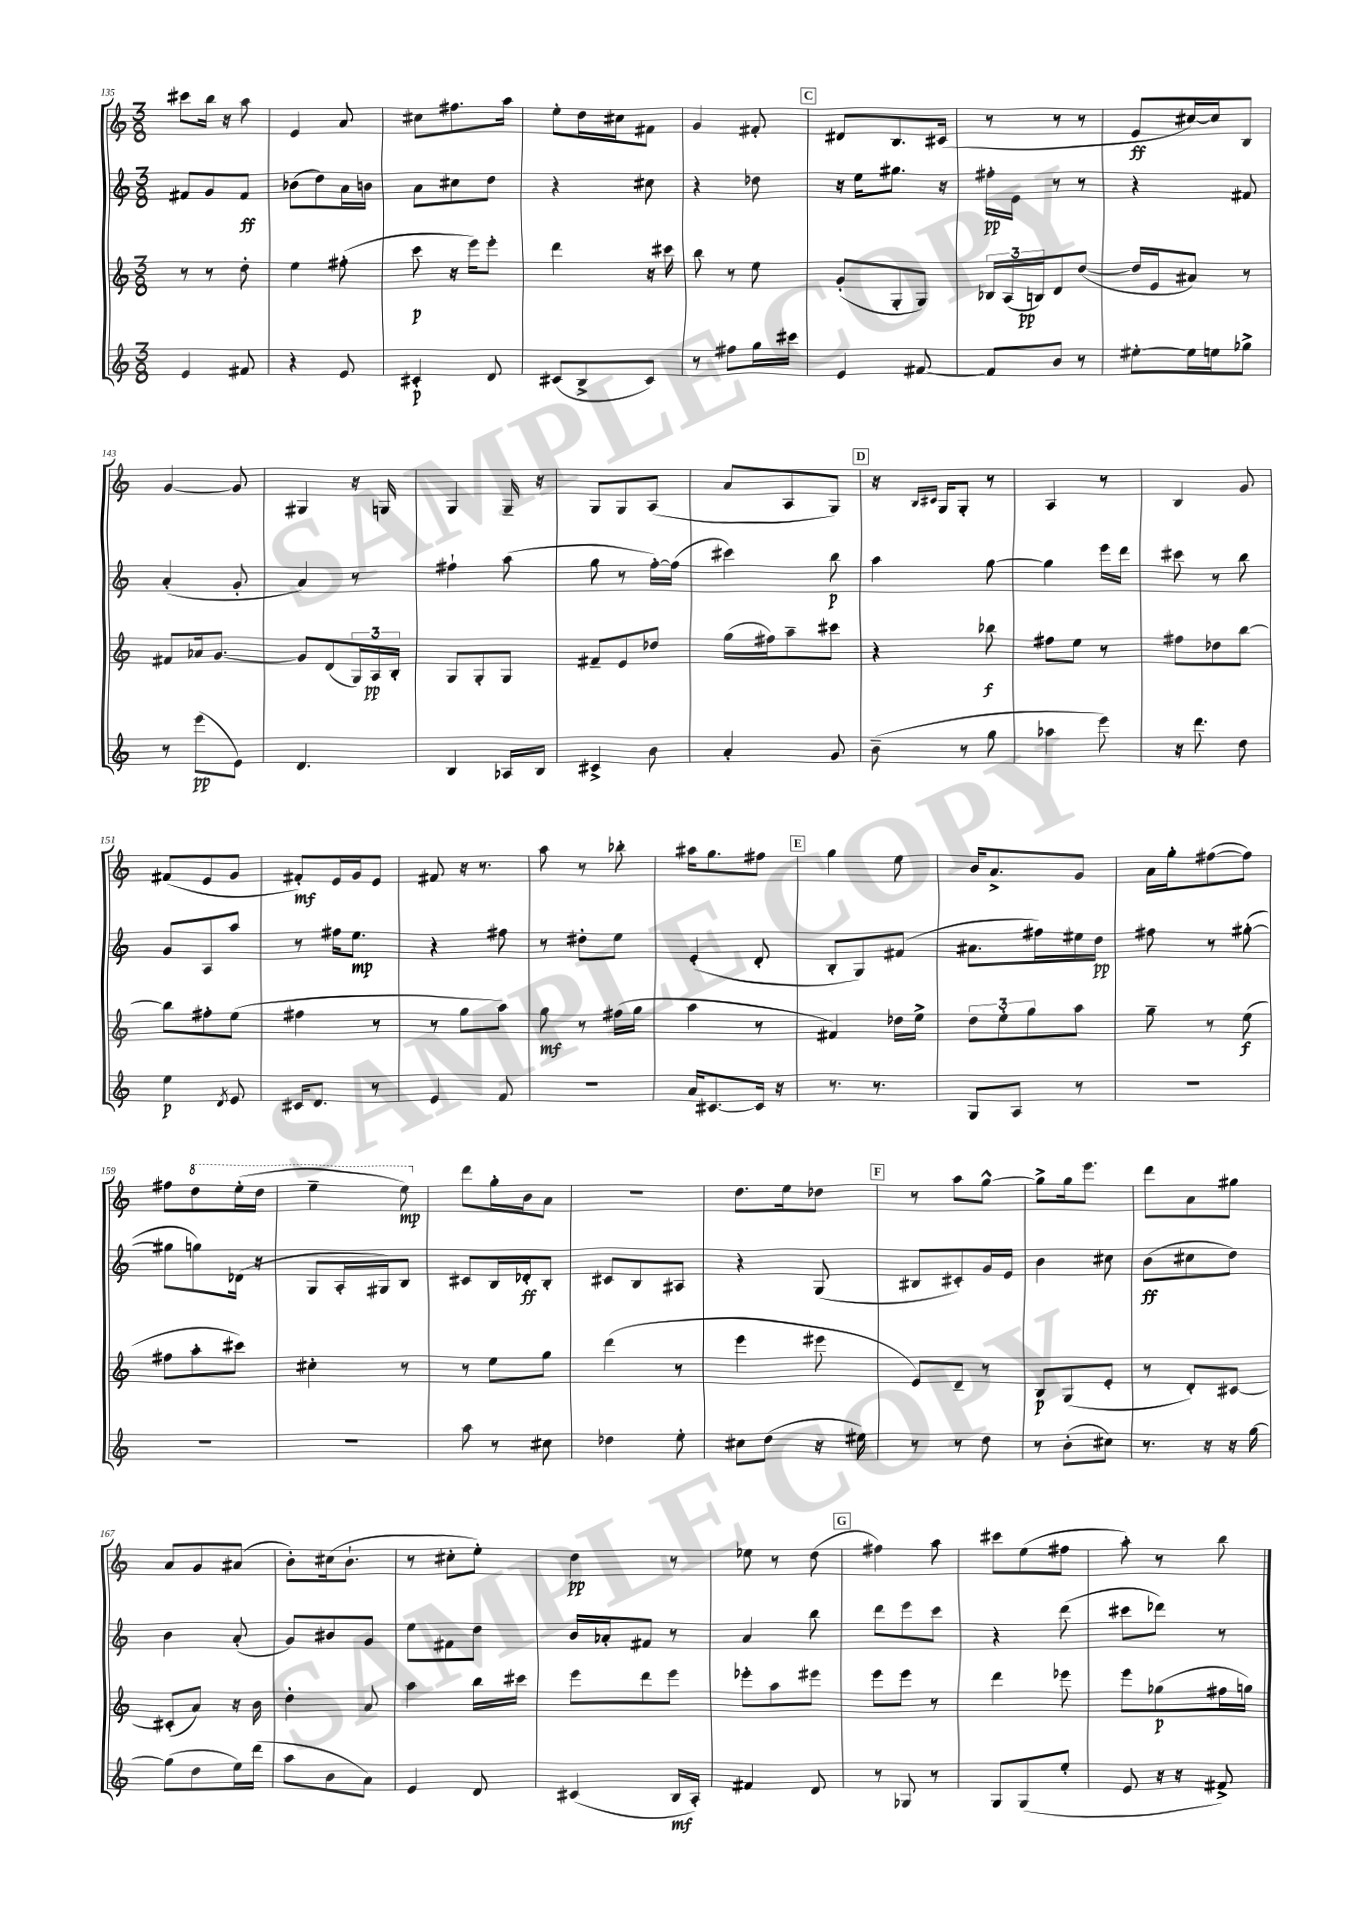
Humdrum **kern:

**kern	**dynam	**kern	**dynam	**kern	**dynam	**kern	**dynam
*part4	*part4	*part3	*part3	*part2	*part2	*part1	*part1
*staff4	*staff4	*staff3	*staff3	*staff2	*staff2	*staff1	*staff1
*clefG2	*	*clefG2	*	*clefG2	*	*clefG2	*
*k[]	*	*k[]	*	*k[]	*	*k[]	*
*M3/8	*	*M3/8	*	*M3/8	*	*M3/8	*
=135	=135	=135	=135	=135	=135	=135	=135
4e/	.	8r	.	8f#X/L	.	8ccc#X\L	.
.	.	8r	.	8g/	.	16bb\Jk	.
.	.	.	.	.	.	16r	.
8f#X/	.	8dd'\	.	8f#/J	ff	8aa\	.
=136	=136	=136	=136	=136	=136	=136	=136
4r	.	4ee\	.	(8b-X\L	.	4e/	.
.	.	.	.	8dd\)	.	.	.
8e/	.	(8ff#X'\	.	16a\L	.	8a/	.
.	.	.	.	16bn\JJ	.	.	.
=137	=137	=137	=137	=137	=137	=137	=137
4c#X'/	p	8ccc\	p	8a\L	.	8cc#X\L	.
.	.	16r	.	8cc#X\	.	8.ff#X\	.
.	.	16eee\KL)	.	.	.	.	.
8d/	.	8eee'\J	.	8dd\J	.	.	.
.	.	.	.	.	.	16aa\Jk	.
=138	=138	=138	=138	=138	=138	=138	=138
(8c#X/L	.	4ddd\	.	4r	.	8ee'\L	.
8B^/	.	.	.	.	.	16dd\L	.
.	.	.	.	.	.	16cc#X\J	.
8c#/J)	.	16r	.	8cc#X\	.	8f#X\J	.
.	.	16ccc#X\	.	.	.	.	.
=139	=139	=139	=139	=139	=139	=139	=139
8r	.	8bb\	.	4r	.	4g/	.
8ff#X\L	.	8r	.	.	.	.	.
16gg\L	.	8ee\	.	8dd-X\	.	8f#X'/	.
16ccc#X\JJ	.	.	.	.	.	.	.
!!LO:REH:place=s1:t=C
=140	=140	=140	=140	=140	=140	=140	=140
4e/	.	(8g'/L	.	16r	.	8d#X/L	.
.	.	.	.	16ee\KL	.	.	.
.	.	8G'/	.	8.gg#X\J	.	8.B/	.
[8f#X/	.	8G/J)	.	.	.	.	.
.	.	.	.	16r	.	(16c#X/Jk	.
=141	=141	=141	=141	=141	=141	=141	=141
8f#/L]	.	24B-X/LL	.	16ff#X'\LL	pp	8r	.
.	.	(24A/	.	.	.	.	.
.	.	.	.	16e\JJ	.	.	.
.	.	24Bn/J)	pp	.	.	.	.
8b/J	.	8d/	.	8r	.	8r	.
8r	.	([8dd/J	.	8r	.	8r	.
=142	=142	=142	=142	=142	=142	=142	=142
[8ee#X'\L	.	16dd/LL]	.	4r	.	8e/L	ff
.	.	16e/J	.	.	.	.	.
16ee#\L]	.	8a#X/J)	.	.	.	[16cc#X/L)	.
16een\J	.	.	.	.	.	16cc#/J]	.
8gg-X^\J	.	8r	.	8f#X/	.	8B/J	.
!!LO:LB:g=z
=143	=143	=143	=143	=143	=143	=143	=143
8r	.	8f#X/L	.	(4a'/	.	[4g/	.
(8eee\L	pp	16a-X/k	.	.	.	.	.
.	.	[8.g/J	.	.	.	.	.
8e\J)	.	.	.	8g'/	.	8g/]	.
=144	=144	=144	=144	=144	=144	=144	=144
4.d/	.	8g/L]	.	4a/)	.	4G#X/	.
.	.	(8d/	.	.	.	.	.
.	.	24G/L)	.	8r	.	16r	.
.	.	24A/	pp	.	.	.	.
.	.	.	.	.	.	16Gn/	.
.	.	24B'/JJ	.	.	.	.	.
=145	=145	=145	=145	=145	=145	=145	=145
4B/	.	8G/L	.	4ff#X`\	.	4G/	.
.	.	8G'/	.	.	.	.	.
16A-X/LL	.	8G/J	.	(8aa\	.	16G~/	.
16B/JJ	.	.	.	.	.	16r	.
=146	=146	=146	=146	=146	=146	=146	=146
4c#X^/	.	8f#X~/L	.	8gg\	.	8G/L	.
.	.	8e/	.	8r	.	8G/	.
8b\	.	8dd-X/J	.	[16ff'\LL)	.	(8A/J	.
.	.	.	.	(16ff\JJ]	.	.	.
=147	=147	=147	=147	=147	=147	=147	=147
4a'/	.	(16gg\LL	.	4ccc#X\)	.	8a/L	.
.	.	16ff#X\J)	.	.	.	.	.
.	.	8aa~\	.	.	.	8A/	.
8g/	.	8ccc#X\J	.	8bb\	p	8G/J)	.
!!LO:REH:place=s1:t=D
=148	=148	=148	=148	=148	=148	=148	=148
(8b~\	.	4r	.	4aa\	.	16r	.
.	.	.	.	.	.	16qqB/LL	.
.	.	.	.	.	.	16qqc#X/JJ	.
.	.	.	.	.	.	16G/KL	.
8r	.	.	.	.	.	8G'/J	.
8gg\	.	8bb-X\	f	[8gg\	.	8r	.
=149	=149	=149	=149	=149	=149	=149	=149
4aa-X\	.	8ff#X\L	.	4gg\]	.	4A/	.
.	.	8ee\J	.	.	.	.	.
8eee\)	.	8r	.	16eee\LL	.	8r	.
.	.	.	.	16ddd\JJ	.	.	.
=150	=150	=150	=150	=150	=150	=150	=150
16r	.	8ff#X\L	.	8ccc#X\	.	4B/	.
8.ddd\	.	.	.	.	.	.	.
.	.	8dd-X\	.	8r	.	.	.
8dd\	.	[8bb\J	.	8bb\	.	8g/	.
!!LO:LB:g=z
=151	=151	=151	=151	=151	=151	=151	=151
4ee\	p	8bb\L]	.	8g/L	.	(8f#X/L	.
.	.	8ff#X'\	.	8A/	.	8e/	.
8qd/	.	.	.	.	.	.	.
8e/	.	(8ee\J	.	8aa/J	.	8g/J	.
=152	=152	=152	=152	=152	=152	=152	=152
16c#X/KL	.	4ff#X\	.	8r	.	8f#X'/L)	mf
8.d/J	.	.	.	.	.	.	.
.	.	.	.	16ff#X\KL	.	16e/L	.
.	.	.	.	8.ee\J	mp	16g/J	.
8r	.	8r	.	.	.	8e/J	.
=153	=153	=153	=153	=153	=153	=153	=153
4e/	.	8r	.	4r	.	8f#X/	.
.	.	8gg\L	.	.	.	16r	.
.	.	.	.	.	.	8.r	.
8f/	.	8aa\J)	.	8ff#X\	.	.	.
=154	=154	=154	=154	=154	=154	=154	=154
4.r	.	8gg\	mf	8r	.	8aa\	.
.	.	8r	.	8dd#X'\L	.	8r	.
.	.	(16ff#X\LL	.	8ee\J	.	8bb-X'\	.
.	.	16gg\JJ	.	.	.	.	.
=155	=155	=155	=155	=155	=155	=155	=155
16a/KL	.	4aa\	.	(4e'/	.	16aa#X\KL	.
[8.c#X/	.	.	.	.	.	8.gg\	.
16c#/Jk]	.	8r	.	8d'/	.	8ff#X\J	.
16r	.	.	.	.	.	.	.
!!LO:REH:place=s1:t=E
=156	=156	=156	=156	=156	=156	=156	=156
8.r	.	4f#X/)	.	8B'/L	.	4gg\	.
.	.	.	.	8G/)	.	.	.
8.r	.	.	.	.	.	.	.
.	.	16dd-X\LL	.	(8f#X/J	.	8ee\	.
.	.	16ee^\JJ	.	.	.	.	.
=157	=157	=157	=157	=157	=157	=157	=157
8G/L	.	12dd\L	.	8.a#X\L	.	16b/KL	.
.	.	.	.	.	.	8.a^/	.
.	.	12ee'\	.	.	.	.	.
8A/J	.	.	.	.	.	.	.
.	.	12gg\	.	.	.	.	.
.	.	.	.	16ff#X\L)	.	.	.
8r	.	8aa\J	.	16ee#X\	.	8g/J	.
.	.	.	.	16dd\JJ	pp	.	.
=158	=158	=158	=158	=158	=158	=158	=158
4.r	.	8gg~\	.	8ff#X\	.	16a\LL	.
.	.	.	.	.	.	16gg'\J	.
.	.	8r	.	8r	.	([8ff#X\	.
.	.	(8ee\	f	([8gg#X'\	.	8ff#\J])	.
!!LO:LB:g=z
=159	=159	=159	=159	=159	=159	=159	=159
4.r	.	8ff#X\L	.	8gg#X\L]	.	8ff#X\L	.
*	*	*	*	*	*	*8va	*
.	.	8aa'\	.	8ggn\)	.	8ddd\	.
.	.	8ccc#X\J)	.	(16d-X\Jk	.	(16eee'\L	.
.	.	.	.	16r	.	16ddd\JJ	.
=160	=160	=160	=160	=160	=160	=160	=160
4.r	.	4cc#X'\	.	8G/L	.	4eee~\	.
.	.	.	.	16A'/L	.	.	.
.	.	.	.	16G#X/J)	.	.	.
.	.	8r	.	8B/J	.	8eee\)	mp
=161	=161	=161	=161	=161	=161	=161	=161
*	*	*	*	*	*	*X8va	*
8aa\	.	8r	.	8c#X/L	.	8ddd\L	.
8r	.	8ee\L	.	16B/L	.	16gg'\L	.
.	.	.	.	16d-X'/J	ff	16b\J	.
8cc#X\	.	8gg\J	.	8B'/J	.	8a\J	.
=162	=162	=162	=162	=162	=162	=162	=162
4dd-X\	.	(4ddd\	.	8c#X/L	.	4.r	.
.	.	.	.	8B/	.	.	.
8ee'\	.	8r	.	8A#X/J	.	.	.
=163	=163	=163	=163	=163	=163	=163	=163
8cc#X\L	.	4eee\	.	4r	.	8.dd\L	.
(8dd\J	.	.	.	.	.	.	.
.	.	.	.	.	.	16ee\k	.
16r	.	8eee#X\	.	(8G/	.	8dd-X\J	.
16ee#X\)	.	.	.	.	.	.	.
!!LO:REH:place=s1:t=F
=164	=164	=164	=164	=164	=164	=164	=164
8r	.	8e/L)	.	8B#X/L	.	8r	.
8r	.	8d~/J	.	8c#X'/)	.	8aa\L	.
8dd\	.	8r	.	16g/L	.	[8gg^^\J	.
.	.	.	.	16e/JJ	.	.	.
=165	=165	=165	=165	=165	=165	=165	=165
8r	.	8B/L	p	4b\	.	8gg^\L]	.
(8b'\L	.	(8G/	.	.	.	16gg\k	.
.	.	.	.	.	.	8.eee\J	.
8cc#X\J)	.	8e'/J	.	8cc#X\	.	.	.
=166	=166	=166	=166	=166	=166	=166	=166
8.r	.	8r	.	(8b\L	ff	8ddd\L	.
.	.	8d'/L)	.	8cc#X\	.	8a\	.
16r	.	.	.	.	.	.	.
16r	.	[8c#X/J	.	8dd\J)	.	8gg#X\J	.
[16gg\	.	.	.	.	.	.	.
!!LO:LB:g=z
=167	=167	=167	=167	=167	=167	=167	=167
(8gg\L]	.	(8c#X'/L]	.	4b\	.	8a/L	.
8dd\	.	8a/J)	.	.	.	8g/	.
16ee\L)	.	16r	.	(8a'/	.	(8a#X/J	.
(16ddd\JJ	.	16b\	.	.	.	.	.
=168	=168	=168	=168	=168	=168	=168	=168
8aa\L	.	4dd'\	.	8g/L)	.	8b'\L)	.
8b\	.	.	.	8b#X/	.	(16cc#X\k	.
.	.	.	.	.	.	8.b`\J	.
8a\J)	.	8a/	.	8g/J	.	.	.
=169	=169	=169	=169	=169	=169	=169	=169
4e/	.	4aa\	.	8ee\L	.	8r	.
.	.	.	.	8f#X\	.	8cc#X'\L	.
8d/	.	16bb\LL	.	8dd\J	.	8ee'\J)	.
.	.	16ccc#X\JJ	.	.	.	.	.
=170	=170	=170	=170	=170	=170	=170	=170
(4c#X/	.	8eee\L	.	16b/LL	.	4dd\	pp
.	.	.	.	16a-X'/J	.	.	.
.	.	8ddd\	.	8f#X/J	.	.	.
16B/LL	mf	8eee\J	.	8r	.	8r	.
16A'/JJ)	.	.	.	.	.	.	.
=171	=171	=171	=171	=171	=171	=171	=171
4f#X/	.	8eee-X'\L	.	4a/	.	8ee-X\	.
.	.	8aa\	.	.	.	8r	.
8d/	.	8eee#X\J	.	8bb\	.	(8dd\	.
!!LO:REH:place=s1:t=G
=172	=172	=172	=172	=172	=172	=172	=172
8r	.	8eee\L	.	8ddd\L	.	4ff#X\)	.
8G-X/	.	8eee\J	.	8eee\	.	.	.
8r	.	8r	.	8ccc\J	.	8aa\	.
=173	=173	=173	=173	=173	=173	=173	=173
8G/L	.	4ddd\	.	4r	.	8ccc#X\L	.
(8G/	.	.	.	.	.	(8ee\	.
8ee'/J	.	8eee-X\	.	(8ddd\	.	8ff#X\J	.
=174	=174	=174	=174	=174	=174	=174	=174
8e/	.	8eee\L	.	8ccc#X\L	.	8aa'\)	.
16r	.	(8gg-X\	p	8ddd-X\J)	.	8r	.
16r	.	.	.	.	.	.	.
8f#X^/)	.	16ff#X\L	.	8r	.	8bb\	.
.	.	16ggn\JJ)	.	.	.	.	.
==	==	==	==	==	==	==	==
*-	*-	*-	*-	*-	*-	*-	*-
